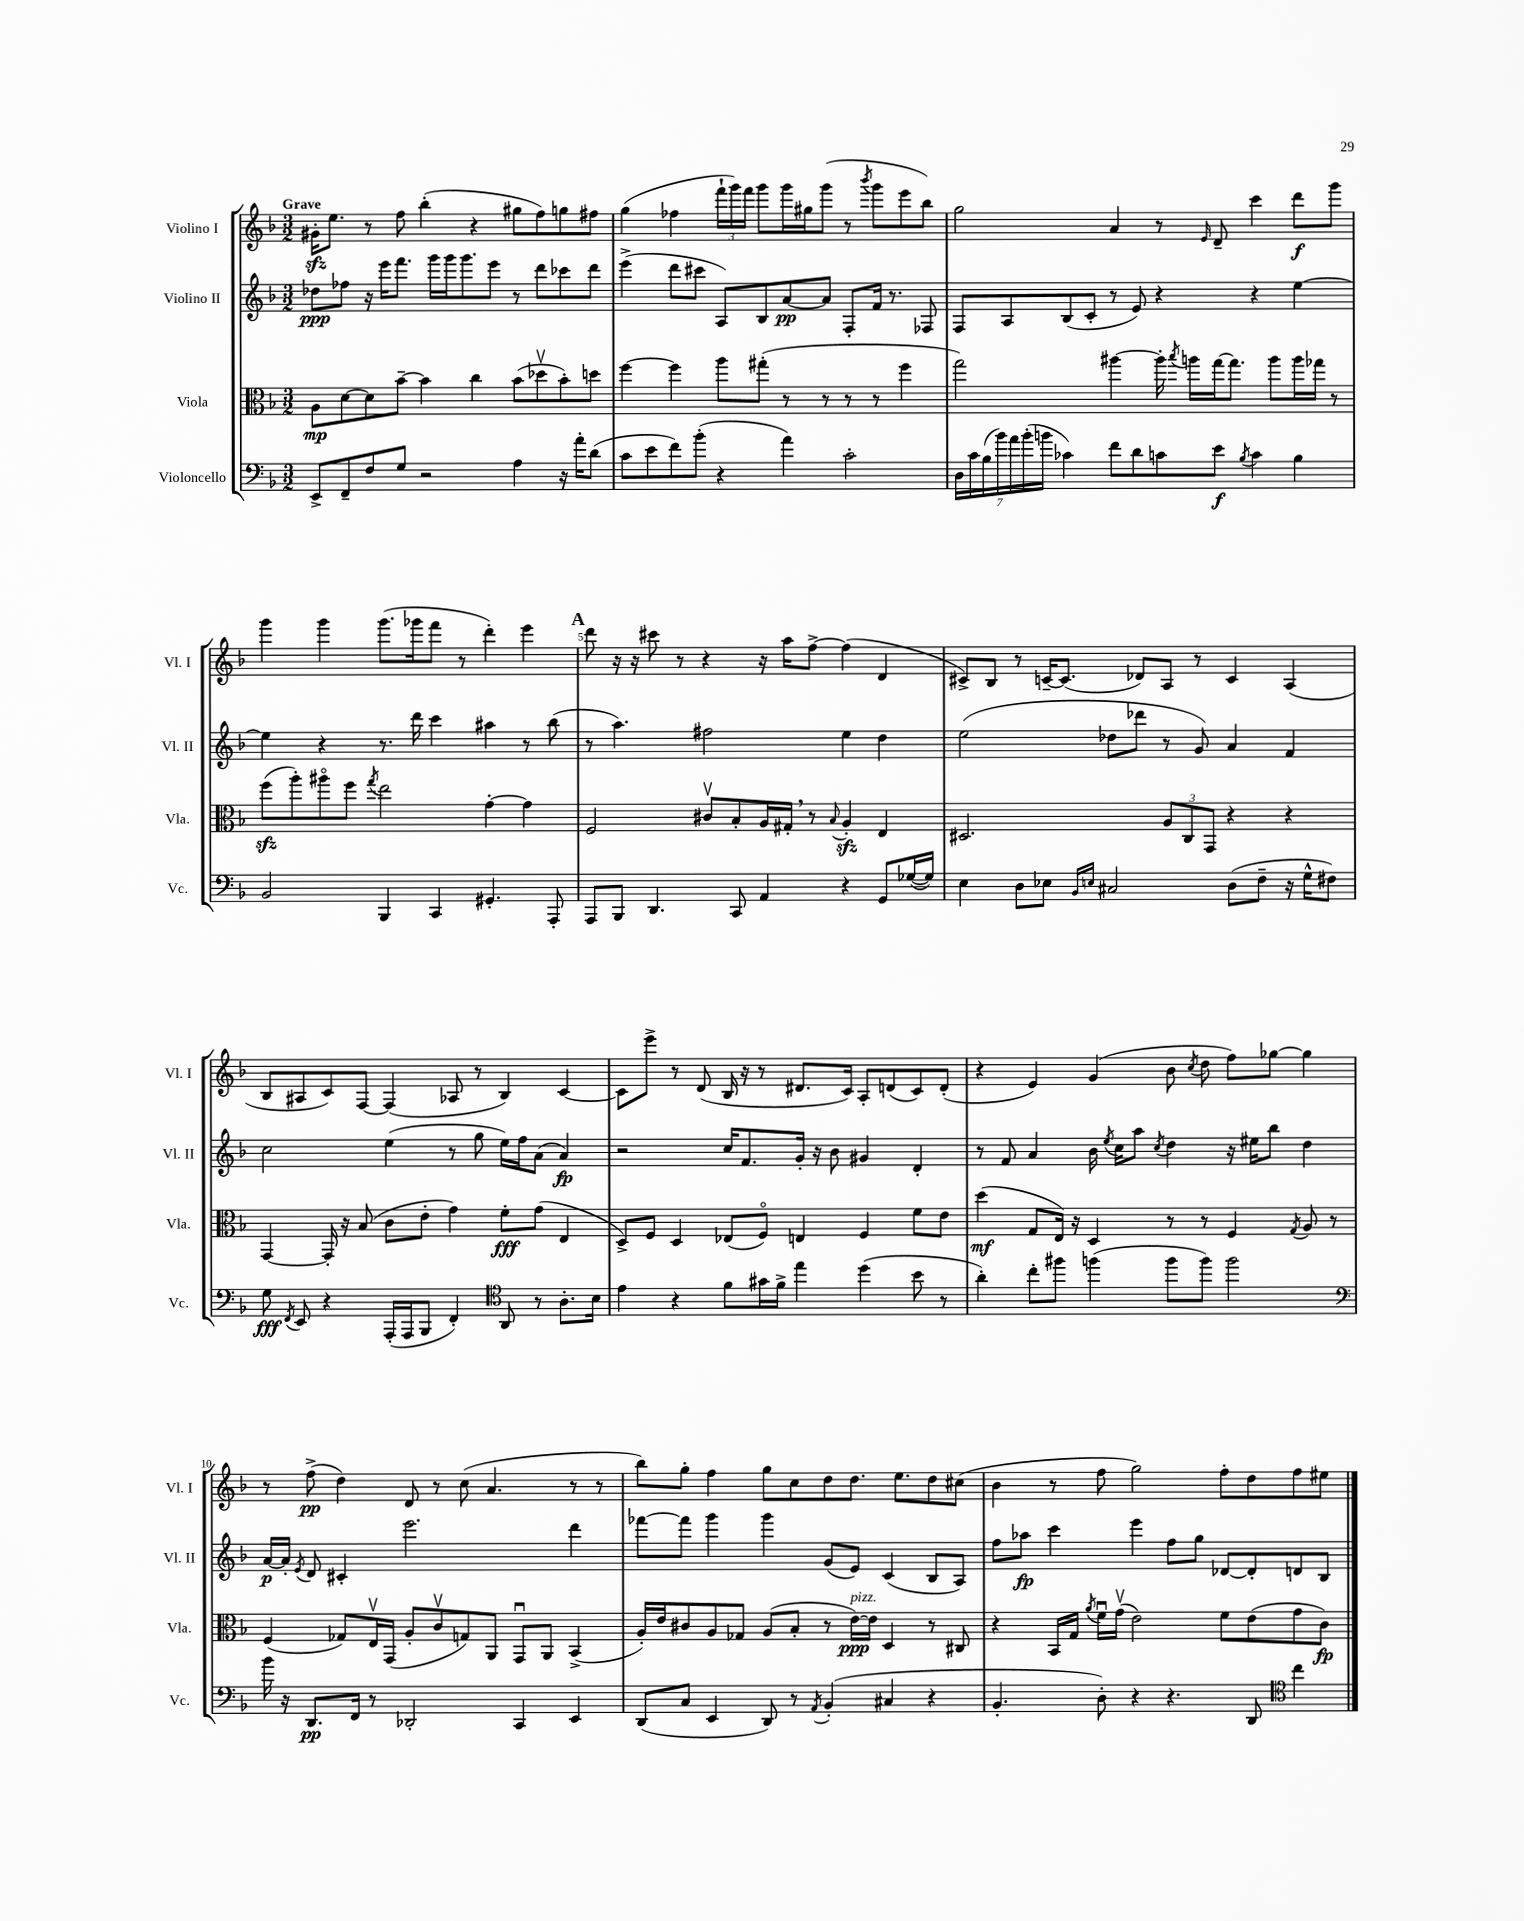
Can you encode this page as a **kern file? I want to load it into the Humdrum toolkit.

**kern	**dynam	**kern	**dynam	**kern	**dynam	**kern	**dynam
*part4	*part4	*part3	*part3	*part2	*part2	*part1	*part1
*staff4	*staff4	*staff3	*staff3	*staff2	*staff2	*staff1	*staff1
*I"Violoncello	*	*I"Viola	*	*I"Violino II	*	*I"Violino I	*
*I'Vc.	*	*I'Vla.	*	*I'Vl. II	*	*I'Vl. I	*
*clefF4	*	*clefC3	*	*clefG2	*	*clefG2	*
*k[b-]	*	*k[b-]	*	*k[b-]	*	*k[b-]	*
*M3/2	*	*M3/2	*	*M3/2	*	*M3/2	*
=1	=1	=1	=1	=1	=1	=1	=1
!	!	!	!	!	!	!LO:TX:a:B:t=Grave	!
8EE^/L	.	8A\L	mp	8dd-X\L	ppp	16g#Xzz'\KL	.
.	.	.	.	.	.	8.ee\J	.
8FF~/	.	[8d\	.	8ff-X\J	.	.	.
8F/	.	8d\]	.	16r	.	8r	.
.	.	.	.	16eee\KL	.	.	.
8G/J	.	[8b-~\J	.	8.fff\J	.	8ff\	.
2r	.	4b-\]	.	.	.	(4bb-'\	.
.	.	.	.	16ggg\LL	.	.	.
.	.	.	.	16ggg\J	.	.	.
.	.	.	.	8.ggg\	.	.	.
.	.	4cc\	.	.	.	4r	.
.	.	.	.	8eee\J	.	.	.
4A\	.	(8b-\L	.	8r	.	8gg#X\L	.
.	.	8dd-Xv\	.	8ddd\L	.	8ff\)	.
16r	.	8b-'\)	.	8ccc-X\	.	8ggn\	.
16a'\KL	.	.	.	.	.	.	.
(8d\J	.	8ddn\J	.	8ddd\J	.	8ff#X\J	.
=2	=2	=2	=2	=2	=2	=2	=2
8c\L	.	[4ff\	.	(4eee^\	.	(4gg\	.
8e\	.	.	.	.	.	.	.
8f\)	.	4ff\]	.	8ddd\L	.	4ff-X\	.
(8b-'\J	.	.	.	8ccc#X\J	.	.	.
4r	.	8aa\L	.	8A/L)	.	24fff`\LL	.
.	.	.	.	.	.	24ggg\)	.
.	.	.	.	.	.	24fff\JJ	.
.	.	(8gg#X'\J	.	8B-/	.	8ggg\L	.
4a\)	.	8r	.	[8a/	pp	16ggg\L	.
.	.	.	.	.	.	16gg#X\J	.
.	.	8r	.	8a/J]	.	(8ggg\J	.
2c'\	.	8r	.	8F'/L	.	8r	.
.	.	.	.	.	.	8qbbb-/	.
.	.	8r	.	16f/Jk	.	8ggg\L	.
.	.	.	.	8.r	.	.	.
.	.	4ff\	.	.	.	8eee\	.
.	.	.	.	8F-X/	.	8bb-\J)	.
=3	=3	=3	=3	=3	=3	=3	=3
28D\LL	.	2gg\)	.	8F/L	.	2gg\	.
28c\	.	.	.	.	.	.	.
(28B-\	.	.	.	.	.	.	.
28b-\)	.	.	.	.	.	.	.
.	.	.	.	8A/	.	.	.
28a\	.	.	.	.	.	.	.
(28b-'\	.	.	.	.	.	.	.
28bn\JJ	.	.	.	.	.	.	.
4c-X\)	.	.	.	(8B-/	.	.	.
.	.	.	.	8c'/J	.	.	.
8f\L	.	[4aa#X\	.	8r	.	4a/	.
8d\	.	.	.	8e/)	.	.	.
8cn\	.	16aa#'\]	.	4r	.	8r	.
.	.	8qbb-/	.	.	.	.	.
.	.	16aan\LL	.	.	.	.	.
.	.	.	.	.	.	16qqe/	.
8e\J	f	[16gg\J	.	.	.	8d~/	.
.	.	8.gg\J]	.	.	.	.	.
8qB-/	.	.	.	.	.	.	.
4c\	.	.	.	4r	.	4ccc\	.
.	.	8aa\L	.	.	.	.	.
4B-\	.	16aa\L	.	[4ee\	.	8ddd\L	f
.	.	16gg-X\JJ	.	.	.	.	.
.	.	8r	.	.	.	8ggg\J	.
!!LO:LB:g=z
=4	=4	=4	=4	=4	=4	=4	=4
2BB-/	.	(8ffzz\L	.	4ee\]	.	4ggg\	.
.	.	8aa'\)	.	.	.	.	.
.	.	8aa#X\	.	4r	.	4ggg\	.
.	.	8ff\J	.	.	.	.	.
.	.	8qgg/	.	.	.	.	.
4BBB-/	.	2ee\	.	8.r	.	(8.ggg\L	.
.	.	.	.	16ddd\	.	16ggg-X\k	.
4CC/	.	.	.	4ccc\	.	8fff\J	.
.	.	.	.	.	.	8r	.
4.GG#X'/	.	[4g'\	.	4aa#X\	.	4ddd'\)	.
.	.	4g\]	.	8r	.	4eee\	.
8AAA'/	.	.	.	(8bb-\	.	.	.
!!LO:REH:place=s1:t=A
=5	=5	=5	=5	=5	=5	=5	=5
8AAA/L	.	2F/	.	8r	.	8ddd\	.
8BBB-/J	.	.	.	4.aa\)	.	16r	.
.	.	.	.	.	.	16r	.
4.DD/	.	.	.	.	.	8ccc#X\	.
.	.	.	.	.	.	8r	.
.	.	8c#Xv/L	.	2ff#X\	.	4r	.
8CC/	.	8B-'/	.	.	.	.	.
4AA/	.	16A/L	.	.	.	16r	.
.	.	16G#X',/JJ	.	.	.	16aa\KL	.
.	.	8r	.	.	.	[8ff^\J	.
.	.	8qqB-/	.	.	.	.	.
4r	.	4Azz'/	.	4ee\	.	(4ff\]	.
8GG/L	.	4E/	.	4dd\	.	4d/	.
([16G-X/L	.	.	.	.	.	.	.
16G-/JJ])	.	.	.	.	.	.	.
=6	=6	=6	=6	=6	=6	=6	=6
4E\	.	2.D#X/	.	(2ee\	.	8c#X^/L)	.
.	.	.	.	.	.	8B-/J	.
8D\L	.	.	.	.	.	8r	.
8E-X\J	.	.	.	.	.	[16cn~/KL	.
.	.	.	.	.	.	(8.c/J]	.
16qqBB-/LL	.	.	.	.	.	.	.
16qqEn/JJ	.	.	.	.	.	.	.
2C#X/	.	.	.	8dd-X\L	.	.	.
.	.	.	.	8ddd-X\J	.	8d-X/L)	.
.	.	12A/L	.	8r	.	8A/J	.
.	.	12C/	.	.	.	.	.
.	.	.	.	8g/)	.	8r	.
.	.	12GG/J	.	.	.	.	.
(8D\L	.	4r	.	4a/	.	4c/	.
8F~\J	.	.	.	.	.	.	.
16r	.	4r	.	4f/	.	(4A/	.
16G^^\KL	.	.	.	.	.	.	.
8F#X\J)	.	.	.	.	.	.	.
!!LO:LB:g=z
=7	=7	=7	=7	=7	=7	=7	=7
8G\	fff	[4GG/	.	2cc\	.	8B-/L	.
8qFF/	.	.	.	.	.	.	.
8EE/	.	.	.	.	.	8A#X/	.
4r	.	16GG'/]	.	.	.	8c/)	.
.	.	16r	.	.	.	.	.
.	.	(8B-/	.	.	.	[8F/J	.
(16AAA'/LL	.	8c\L	.	(4ee\	.	(4F/]	.
16AAA/J	.	.	.	.	.	.	.
8BBB-/J	.	8e'\J	.	.	.	.	.
4FF'/)	.	4g\)	.	8r	.	8A-X/	.
.	.	.	.	8gg\	.	8r	.
*clefC4	*	*	*	*	*	*	*
8AA/	.	8f'\L	fff	16ee\LL)	.	4B-/)	.
.	.	.	.	16ff\J	.	.	.
8r	.	(8g\J	.	(8a\J	.	.	.
8.A'\L	.	4E/	.	4a/)	fp	[4c/	.
16B-\Jk	.	.	.	.	.	.	.
=8	=8	=8	=8	=8	=8	=8	=8
4e\	.	8D^/L)	.	2r	.	8c\L]	.
.	.	8F/J	.	.	.	8eee^\J	.
4r	.	4D/	.	.	.	8r	.
.	.	.	.	.	.	(8d/	.
8f\L	.	(8E-X/L	.	16cc/KL	.	16B-/	.
.	.	.	.	8.f/	.	16r	.
16g#X\L	.	8F/J)	.	.	.	8r	.
16f^\JJ	.	.	.	.	.	.	.
4ee\	.	4En/	.	16g'/Jk	.	8.d#X/L	.
.	.	.	.	16r	.	.	.
.	.	.	.	8b-\	.	.	.
.	.	.	.	.	.	16c/Jk)	.
(4dd\	.	4F/	.	4g#X/	.	8A'/L	.
.	.	.	.	.	.	(8dn/	.
8b-\	.	8f\L	.	4d'/	.	8c/)	.
8r	.	8e\J	.	.	.	(8d'/J	.
=9	=9	=9	=9	=9	=9	=9	=9
4a'\)	.	(4dd\	mf	8r	.	4r	.
.	.	.	.	8f/	.	.	.
8cc'\L	.	8G/L	.	4a/	.	4e/)	.
8ff#X\J	.	16E/Jk)	.	.	.	.	.
.	.	16r	.	.	.	.	.
(4ffn\	.	4D/	.	16b-\	.	(4g/	.
.	.	.	.	8qee/	.	.	.
.	.	.	.	16cc\KL	.	.	.
.	.	.	.	8aa\J	.	.	.
.	.	.	.	8qcc/	.	.	.
8ff\L	.	8r	.	4dd\	.	8b-\	.
.	.	.	.	.	.	8qcc/	.
8ff\J)	.	8r	.	.	.	8dd\	.
2ff\	.	4F/	.	16r	.	8ff\L)	.
.	.	.	.	16ee#X\KL	.	.	.
.	.	.	.	8bb-\J	.	[8gg-X\J	.
.	.	8qG/	.	.	.	.	.
.	.	8A/	.	4dd\	.	4gg-\]	.
.	.	8r	.	.	.	.	.
!!LO:LB:g=z
=10	=10	=10	=10	=10	=10	=10	=10
*clefF4	*	*	*	*	*	*	*
16b-\	.	(4F/	.	[16a/LL	p	8r	.
16r	.	.	.	16a'/JJ]	.	.	.
.	.	.	.	8qe/	.	.	.
8.DD/L	pp	.	.	8d/	.	(8ff^\	pp
.	.	8G-X/L)	.	4c#X'/	.	4dd\)	.
16FF/Jk	.	.	.	.	.	.	.
8r	.	16Ev/L	.	.	.	.	.
.	.	(16GG/JJ	.	.	.	.	.
2DD-X'/	.	8A'/L	.	2.eee\	.	8d/	.
.	.	8cv/	.	.	.	8r	.
.	.	8Gn/)	.	.	.	(8cc\	.
.	.	8AA/J	.	.	.	4.a/	.
4CC/	.	8GGu/L	.	.	.	.	.
.	.	8AA/J	.	.	.	.	.
4EE/	.	(4BB-^/	.	4ddd\	.	8r	.
.	.	.	.	.	.	8r	.
=11	=11	=11	=11	=11	=11	=11	=11
(8DD/L	.	16A'/LL)	.	[8fff-X\L	.	8bb-\L)	.
.	.	16e/J	.	.	.	.	.
8C/J	.	8c#X/	.	8fff-\J]	.	8gg'\J	.
4EE/	.	8A/	.	4ggg\	.	4ff\	.
.	.	8G-X/J	.	.	.	.	.
8DD/)	.	(8A/L	.	4ggg\	.	8gg\L	.
8r	.	8B-'/J	.	.	.	8cc\	.
8qAA/	.	.	.	.	.	.	.
(4BB-'/	.	8r	.	(8g/L	.	8dd\	.
!	!	!LO:TX:a:i:t=pizz.	!	!	!	!	!
.	.	[16e\LL)	ppp	8e/J)	.	8.dd\J	.
.	.	16e\JJ]	.	.	.	.	.
4C#X/	.	4D/	.	(4c/	.	.	.
.	.	.	.	.	.	8.ee\L	.
4r	.	8r	.	8B-/L	.	8dd\	.
.	.	8C#X/	.	8A/J)	.	(8cc#X\J	.
=12	=12	=12	=12	=12	=12	=12	=12
4.BB-'/	.	4r	.	8ff\L	.	4b-\	.
.	.	.	.	8aa-X\J	fp	.	.
.	.	16BB-/LL	.	4ccc\	.	8r	.
.	.	16G/JJ	.	.	.	.	.
.	.	8qa/	.	.	.	.	.
8D'\)	.	16fu\LL	.	.	.	8ff\	.
.	.	(16gv\JJ	.	.	.	.	.
4r	.	2e\)	.	4eee\	.	2gg\)	.
4.r	.	.	.	8ff\L	.	.	.
.	.	.	.	8gg\J	.	.	.
.	.	8f\L	.	[8d-X/L	.	8ff'\L	.
8DD/	.	(8e\	.	8d-'/]	.	8dd\	.
*clefC4	*	*	*	*	*	*	*
4cc\	.	8g\	.	8dn/	.	8ff\	.
.	.	8c\J)	fp	8B-/J	.	8ee#X\J	.
==	==	==	==	==	==	==	==
*-	*-	*-	*-	*-	*-	*-	*-
